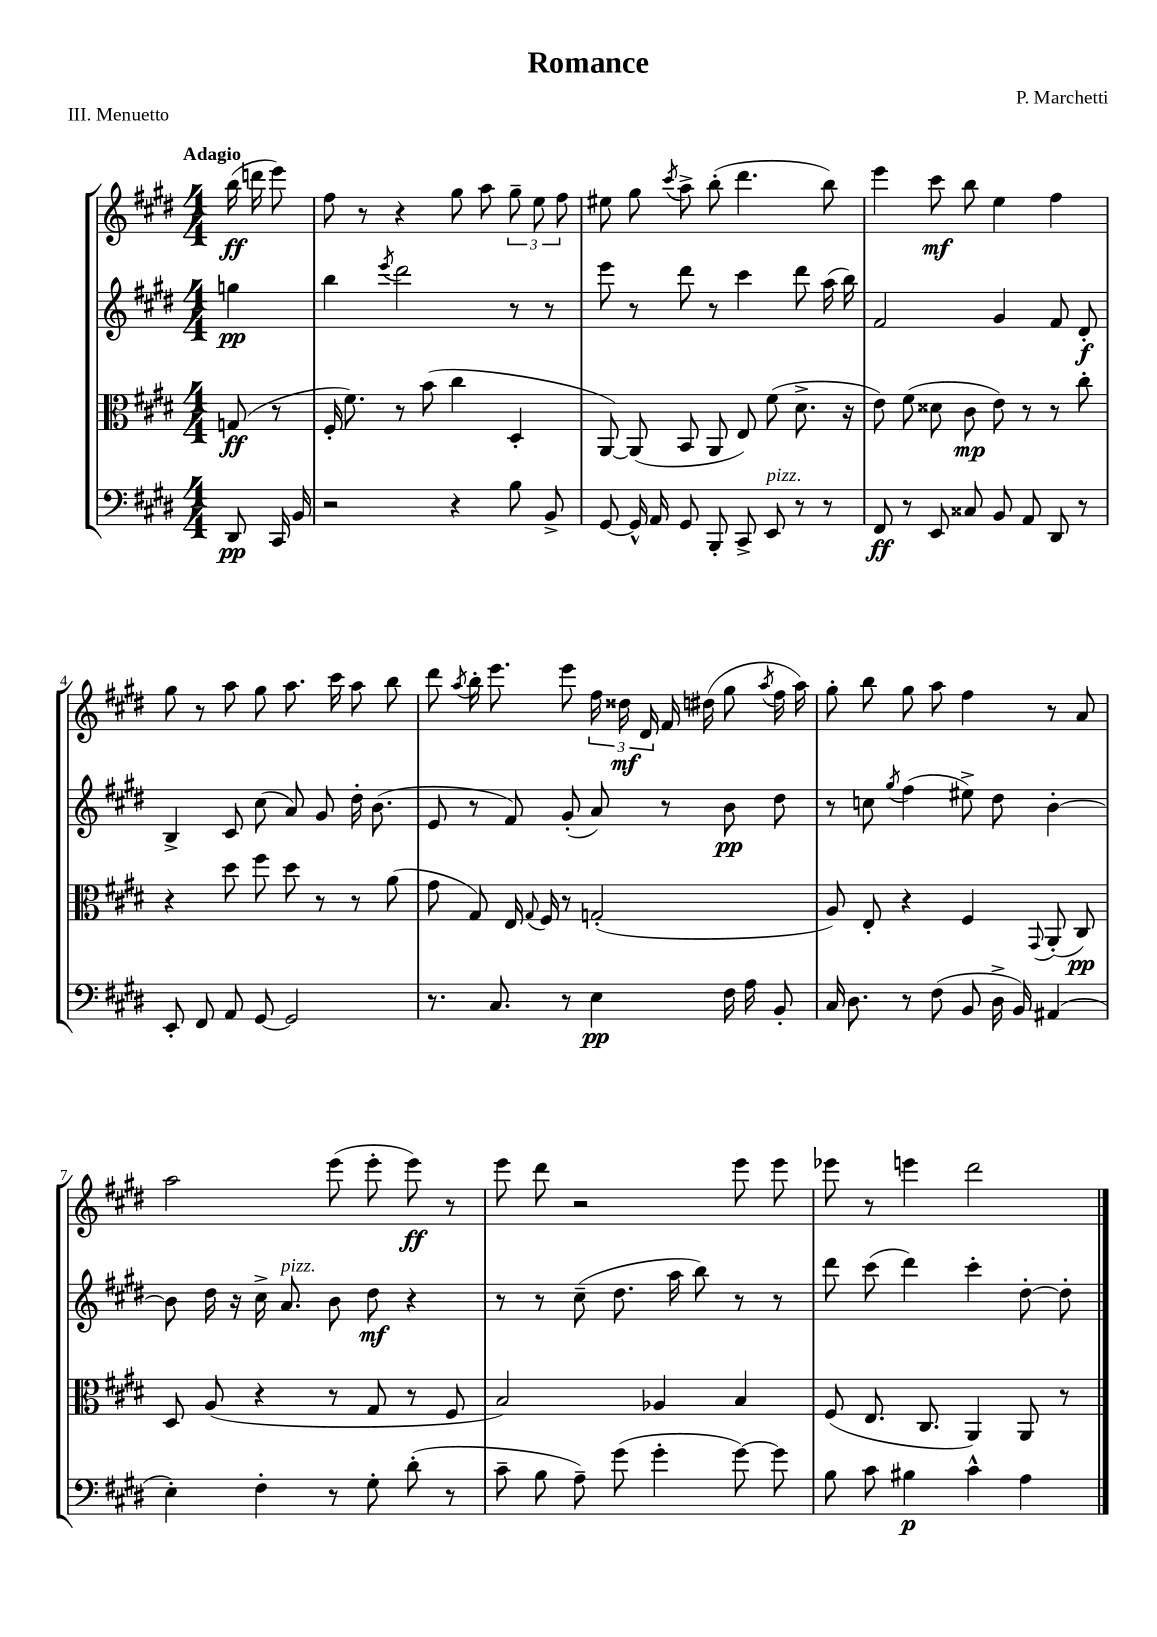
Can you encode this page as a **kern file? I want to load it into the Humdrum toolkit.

**kern	**kern	**kern	**kern
*staff4	*staff3	*staff2	*staff1
*clefF4	*clefC3	*clefG2	*clefG2
*k[f#c#g#d#]	*k[f#c#g#d#]	*k[f#c#g#d#]	*k[f#c#g#d#]
*M4/4	*M4/4	*M4/4	*M4/4
8DD#/	(8G/	4gg\	(16bb\
.	.	.	16ddd\
16CC#/	8r	.	8eee\)
16BB/	.	.	.
=	=	=	=
2r	16F#'/	4bb\	8ff#\
.	8.f#\)	.	.
.	.	.	8r
.	.	8qeee/	.
.	8r	2ddd#\	4r
.	(8b\	.	.
4r	4cc#\	.	8gg#\
.	.	.	8aa\
8B\	4D#'/	8r	12gg#~\
.	.	.	12ee\
8BB^/	.	8r	.
.	.	.	12ff#\
=	=	=	=
[8GG#/	[8AA/)	8eee\	8ee#\
16GG#^^/]	(8AA/]	8r	8gg#\
16AA/	.	.	.
.	.	.	8qccc#/
8GG#/	8BB/	8ddd#\	8aa^\
8BBB'/	8AA/	8r	(8bb'\
8CC#^/	8E/)	4ccc#\	4.ddd#\
8EE/	(8f#\	.	.
8r	8.d#^\	8ddd#\	.
8r	.	(16aa\	8bb\)
.	16r	16bb\)	.
=	=	=	=
8FF#/	8e\)	2f#/	4eee\
8r	(8f#\	.	.
8EE/	8d##\	.	8ccc#\
8C##/	8c#\	.	8bb\
8BB/	8e\)	4g#/	4ee\
8AA/	8r	.	.
8DD#/	8r	8f#/	4ff#\
8r	8cc#'\	8d#'/	.
=	=	=	=
8EE'/	4r	4B^/	8gg#\
8FF#/	.	.	8r
8AA/	8dd#\	8c#/	8aa\
[8GG#/	8ff#\	(8cc#\	8gg#\
2GG#/]	8dd#\	8a/)	8.aa\
.	8r	8g#/	.
.	.	.	16ccc#\
.	8r	16dd#'\	8aa\
.	.	(8.b\	.
.	(8a\	.	8bb\
=	=	=	=
8.r	8g#\	8e/	8ddd#\
.	.	.	8qaa/
.	8G#/)	8r	16bb'\
8.C#/	.	.	8.eee\
.	16E/	8f#/)	.
.	8qqG#/	.	.
.	16F#/	.	.
8r	8r	(8g#'/	8eee\
4E\	(2G'/	8a/)	24ff#\
.	.	.	24dd##\
.	.	.	24d#/
.	.	8r	16f#/
.	.	.	(16dd#\
16F#\	.	8b\	8gg#\
16A\	.	.	.
.	.	.	8qaa/
8BB'/	.	8dd#\	16ff#\
.	.	.	16aa\)
=	=	=	=
16C#/	8A/)	8r	8gg#'\
8.D#\	.	.	.
.	8E'/	8cc\	8bb\
.	.	8qgg#/	.
8r	4r	(4ff#\	8gg#\
(8F#\	.	.	8aa\
8BB/	4F#/	8ee#^\)	4ff#\
16D#^\	.	8dd#\	.
16BB/)	.	.	.
.	8qqGG#/	.	.
(4AA#/	(8AA'/	[4b'\	8r
.	8C#/)	.	8a/
=	=	=	=
4E'\)	8D#/	8b\]	2aa\
.	(8A/	16dd#\	.
.	.	16r	.
4F#'\	4r	16cc#^\	.
.	.	8.a/	.
8r	8r	8b\	(8eee\
8G#'\	8G#/	8dd#\	8eee'\
(8d#'\	8r	4r	8eee\)
8r	8F#/	.	8r
=	=	=	=
8c#~\	2B/)	8r	8eee\
8B\	.	8r	8ddd#\
8A~\)	.	(8cc#~\	2r
(8g#\	.	8.dd#\	.
4g#'\	4A-/	.	.
.	.	16aa\	.
.	.	8bb\)	.
[8g#\)	4B/	8r	8eee\
8g#\]	.	8r	8eee\
=	=	=	=
8B\	(8F#/	8ddd#\	8eee-\
8c#\	8.E/	(8ccc#\	8r
4B#\	.	4ddd#\)	4eee\
.	8.C#/	.	.
4c#^^\	4AA/)	4ccc#'\	2ddd#\
4A\	8AA/	[8dd#'\	.
.	8r	8dd#'\]	.
==	==	==	==
*-	*-	*-	*-
